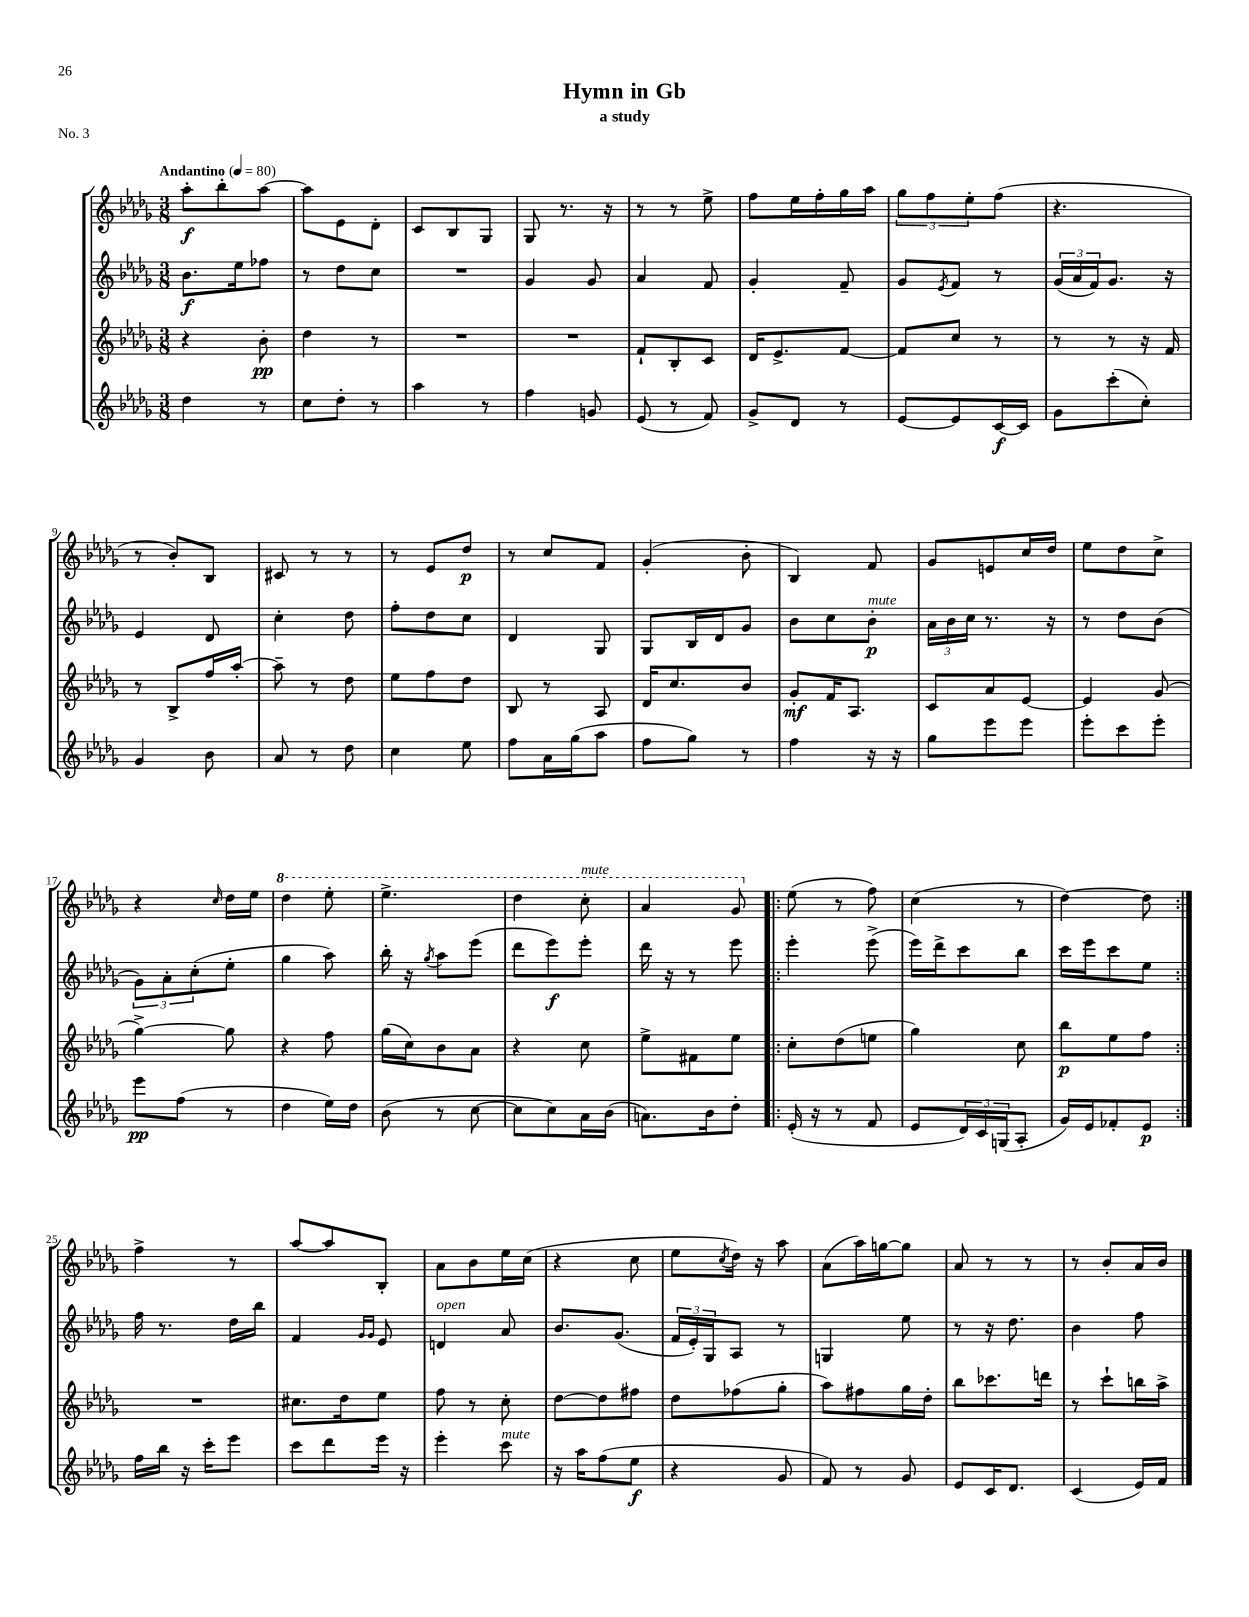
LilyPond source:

\header { title = "Hymn in Gb" subtitle = "a study" piece = "No. 3" }
<<
\new StaffGroup <<
\new Staff = "s0" {
    \clef treble \key des \major \numericTimeSignature \time 3/8 \tempo "Andantino" 4 = 80
    aes''8-.\f bes''8-. aes''8~ |
    aes''8 ees'8 des'8-. |
    c'8 bes8 ges8 |
    ges8 r8. r16 |
    r8 r8 ees''8-> |
    f''8 ees''16 f''16-. ges''16 aes''16 |
    \tuplet 3/2 { ges''8 f''8 ees''8-. } f''8( |
    r4. |
    r8 bes'8-.) bes8 |
    cis'8 r8 r8 |
    r8 ees'8 des''8\p |
    r8 c''8 f'8 |
    ges'4-.( bes'8-. |
    bes4) f'8 |
    ges'8 e'8 c''16 des''16 |
    ees''8 des''8 c''8-> |
    r4 \grace { c''16 } des''16 ees''16 |
    \ottava #1 des'''4 ees'''8-. |
    ees'''4.-> |
    des'''4 c'''8-.^\markup { \italic "mute" } |
    aes''4 ges''8 \ottava #0 |
    \repeat volta 2 { ees''8( r8 f''8) |
    c''4( r8 |
    des''4~) des''8 | }
    f''4-> r8 |
    aes''8~ aes''8 bes8-. |
    aes'8 bes'8 ees''16 c''16( |
    r4 c''8 |
    ees''8 \acciaccatura { c''8 } des''16) r16 aes''8 |
    aes'8( aes''16) g''16~ g''8 |
    aes'8 r8 r8 |
    r8 bes'8-. aes'16 bes'16 \bar "|." |
}
\new Staff = "s1" {
    \clef treble \key des \major \numericTimeSignature \time 3/8
    bes'8.\f ees''16 fes''8 |
    r8 des''8 c''8 |
    R4. |
    ges'4 ges'8 |
    aes'4 f'8 |
    ges'4-. f'8-- |
    ges'8 \acciaccatura { ees'8 } f'8 r8 |
    \tuplet 3/2 { ges'16( aes'16 f'16) } ges'8. r16 |
    ees'4 des'8 |
    c''4-. des''8 |
    f''8-. des''8 c''8 |
    des'4 ges8 |
    ges8 bes16 des'16 ges'8 |
    bes'8 c''8 bes'8-.\p^\markup { \italic "mute" } |
    \tuplet 3/2 { aes'16 bes'16 c''16 } r8. r16 |
    r8 des''8 bes'8( |
    \tuplet 3/2 { ges'8) aes'8-. c''8-.( } ees''8-. |
    ges''4 aes''8) |
    bes''16-. r16 \acciaccatura { ges''8 } aes''8 ees'''8( |
    des'''8 ees'''8\f) ees'''8-. |
    des'''16 r16 r8 ees'''8 |
    \repeat volta 2 { ees'''4-. ees'''8->( |
    ees'''16) des'''16-> c'''8 bes''8 |
    c'''16 ees'''16 c'''8 ees''8 | }
    f''16 r8. des''16 bes''16 |
    f'4 \grace { ges'16 ges'16 } ees'8 |
    d'4^\markup { \italic "open" } aes'8 |
    bes'8. ges'8.( |
    \tuplet 3/2 { f'16 ees'16-.) ges16 } aes8 r8 |
    g4 ees''8 |
    r8 r16 des''8. |
    bes'4 f''8 \bar "|." |
}
\new Staff = "s2" {
    \clef treble \key des \major \numericTimeSignature \time 3/8
    r4 bes'8-.\pp |
    des''4 r8 |
    R4. |
    R4. |
    f'8-! bes8-. c'8 |
    des'16 ees'8.-> f'8~ |
    f'8 c''8 r8 |
    r8 r8 r16 f'16 |
    r8 bes8-> f''16 aes''16~-. |
    aes''8-- r8 des''8 |
    ees''8 f''8 des''8 |
    bes8 r8 aes8 |
    des'16 c''8. bes'8 |
    ges'8-.\mf f'16 aes8. |
    c'8 aes'8 ees'8~ |
    ees'4 ges'8( |
    ges''4~->) ges''8 |
    r4 f''8 |
    ges''16( c''16) bes'8 aes'8 |
    r4 c''8 |
    ees''8-> fis'8 ees''8 |
    \repeat volta 2 { c''8-. des''8( e''8 |
    ges''4) c''8 |
    bes''8\p ees''8 f''8 | }
    R4. |
    cis''8. des''16 ees''8 |
    f''8 r8 c''8-. |
    des''8~ des''8 fis''8 |
    des''8 fes''8( ges''8-. |
    aes''8) fis''8 ges''16 des''16-. |
    bes''8 ces'''8. d'''16 |
    r8 c'''8-! b''16 aes''16-> \bar "|." |
}
\new Staff = "s3" {
    \clef treble \key des \major \numericTimeSignature \time 3/8
    des''4 r8 |
    c''8 des''8-. r8 |
    aes''4 r8 |
    f''4 g'8 |
    ees'8( r8 f'8) |
    ges'8-> des'8 r8 |
    ees'8~ ees'8 c'16~\f c'16 |
    ges'8 c'''8-.( c''8-.) |
    ges'4 bes'8 |
    aes'8 r8 des''8 |
    c''4 ees''8 |
    f''8 aes'16 ges''16( aes''8 |
    f''8 ges''8) r8 |
    f''4 r16 r16 |
    ges''8 ees'''8 ees'''8 |
    ees'''8-. c'''8 ees'''8-. |
    ees'''8\pp f''8( r8 |
    des''4 ees''16) des''16 |
    bes'8( r8 c''8~ |
    c''8 c''8) aes'16 bes'16( |
    a'8.) bes'16 des''8-. |
    \repeat volta 2 { ees'16-.( r16 r8 f'8 |
    ees'8 \tuplet 3/2 { des'16) c'16 g16( } aes8-. |
    ges'16) ees'16 fes'8-. ees'8\p | }
    f''16 bes''16 r16 c'''16-. ees'''8 |
    c'''8 des'''8 ees'''16 r16 |
    ees'''4-. c'''8^\markup { \italic "mute" } |
    r16 aes''16 f''8( ees''8\f |
    r4 ges'8 |
    f'8) r8 ges'8 |
    ees'8 c'16 des'8. |
    c'4( ees'16) f'16 \bar "|." |
}
>>
>>
